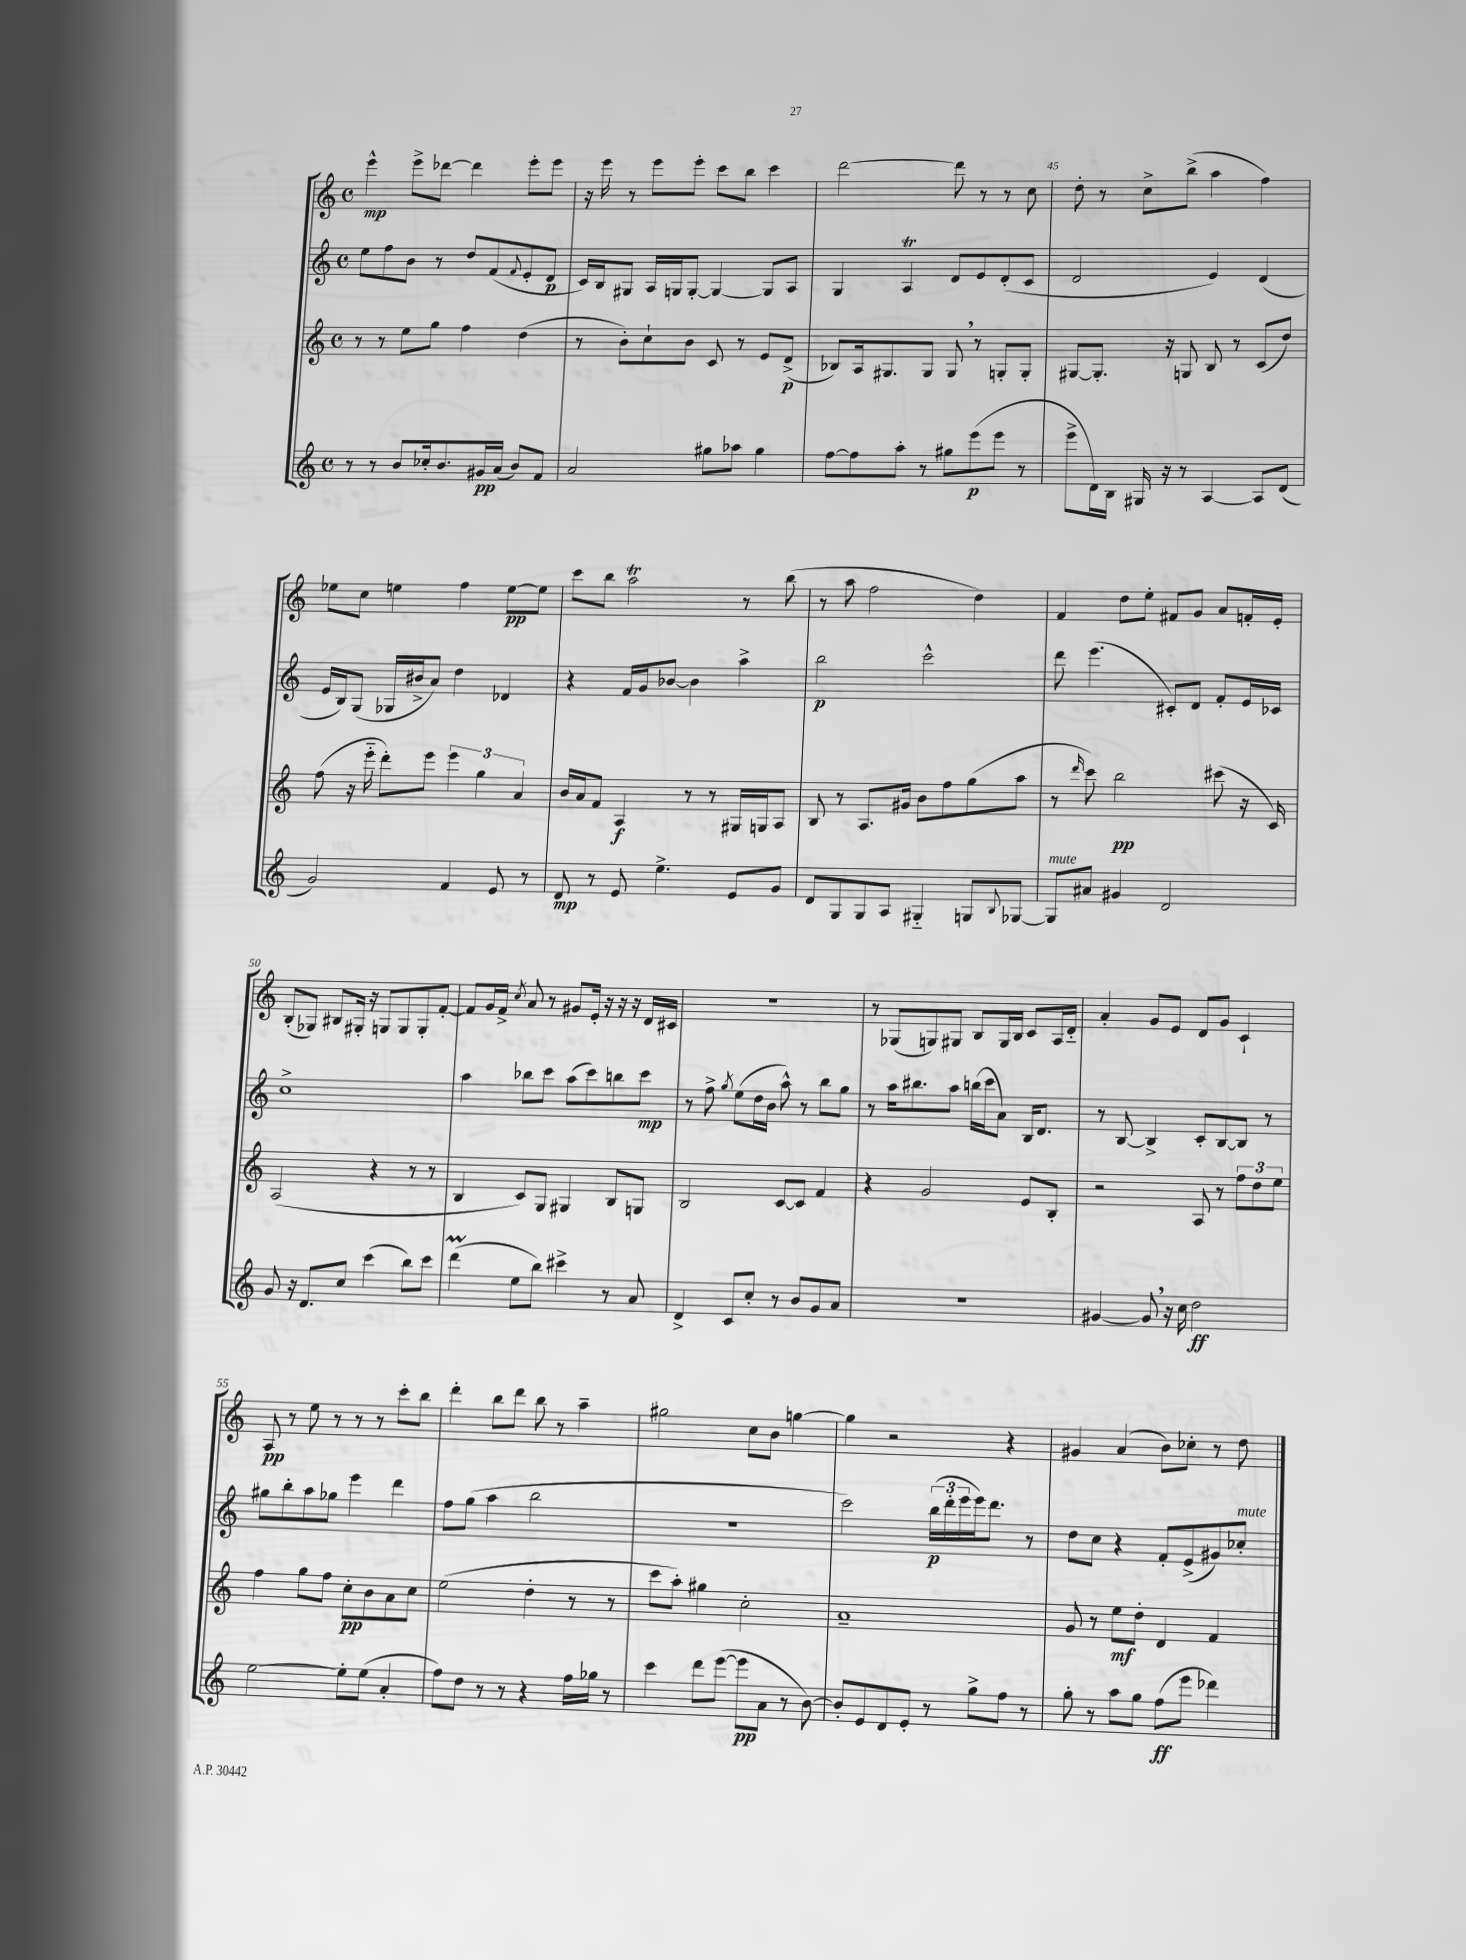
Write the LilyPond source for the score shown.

<<
\new StaffGroup <<
\new Staff = "s0" {
    \clef treble \key c \major \defaultTimeSignature \time 4/4
    e'''4-^\mp e'''8-> des'''8~ des'''4 e'''8-. e'''8 |
    r16 e'''16 r8 e'''8 e'''8-. c'''8 b''8 c'''4 |
    d'''2~ d'''8 r8 r8 c''8 |
    d''8-. r8 c''8-> b''8->( a''4 f''4) |
    ees''8 c''8 e''4 f''4 e''8~\pp e''8 |
    c'''8 b''8 a''2\trill r8 b''8( |
    r8 a''8 f''2 d''4) |
    f'4 d''8 e''8-. fis'8 g'8 a'8 f'16-. e'16-. |
    b8-.( ges8) bis8 gis16-. r16 g8 g8 g8-. f'8~-. |
    f'8 g'16 f'16-> \acciaccatura { c''8 } a'8 r8 gis'8 e'16-. r16 r16 r16 d'16 cis'16 |
    R1 |
    r8 ges8( g8) gis8 b8 gis16 b16 c'8 a16 d'16-_ |
    a'4-. g'8 e'8 d'8 g'8 c'4-! |
    a8\pp r8 e''8 r8 r8 r8 c'''8-. b''8 |
    d'''4-. b''8 d'''8 b''8 r8 a''4-- |
    gis''2 c''8 b'8 g''4~ |
    g''4 r2 r4 |
    gis'4 a'4( b'8) ces''8-. r8 d''8 \bar "|." |
}
\new Staff = "s1" {
    \clef treble \key c \major \defaultTimeSignature \time 4/4
    e''8 f''8 b'8 r8 d''8 f'8( \appoggiatura { f'8 } e'8-. d'8\p |
    c'16) b16 gis8 a16 g16 g8~-. g4~ g8 a8 |
    g4 a4\trill d'8 e'8 d'8-.( c'8 |
    d'2 e'4) d'4( |
    e'16 b16) g8( ges16 bis'16-> a'8) d''4 des'4 |
    r4 f'16 g'16 bes'8~ bes'4 a''4-> |
    b''2\p c'''2-^ |
    d'''8 e'''4.( cis'8-.) d'8 f'8-. e'16 ces'16 |
    c''1-> |
    a''4 bes''8 c'''8 a''8( c'''8) b''8 c'''8\mp |
    r8 f''8-> \acciaccatura { g''8 } e''8( d''16 b'16 a''8-^) r8 b''8 g''8 |
    r8 a''16 bis''8. a''8 b''16( c'''16 a'8) b16 d'8. |
    r8 b8~ b4-> c'8-. b8~ b8 r8 |
    gis''8 b''8-. a''8 ges''8 e'''4 d'''4 |
    f''8 g''8( a''4 b''2 |
    R1 |
    c'''2) \tuplet 3/2 { b''16\p( d'''16-. e'''16 } e'''16) d'''8. r8 |
    d''8 c''8 r4 f'8-. e'8->( gis'8) ces''8-.^\markup { \italic "mute" } \bar "|." |
}
\new Staff = "s2" {
    \clef treble \key c \major \defaultTimeSignature \time 4/4
    r8 r8 e''8 g''8 f''4 d''4( |
    r8 b'8-.) c''8-! b'8 c'8 r8 e'8 d'8->\p( |
    bes8) a16 gis8. gis8 gis8 \breathe r8 g8-. g8-. |
    gis8~ gis8.-. r16 g8 b8 r8 c'8( d''8) |
    f''8( r16 e'''16-_ d'''8-.) e'''8 \tuplet 3/2 { e'''4 g''4 a'4 } |
    b'16 a'16 f'8 a4\f r8 r8 gis16 g16 a8 |
    b8 r8 a8. gis'16 b'8 f''8 g''8( a''8 |
    r8 \grace { d'''16 } c'''8) b''2\pp cis'''8( r16 c'16) |
    a2( r4 r8 r8 |
    b4 c'8) g8 gis4 b8 g8 |
    b2 c'8~ c'8 f'4 |
    r4 g'2 e'8 b8-. |
    r2 a8 r8 \tuplet 3/2 { f''8 d''8 e''8 } |
    f''4 g''8 f''8 c''8-.\pp b'8 a'8 c''8 |
    e''2( d''4-. r8 r8 |
    c'''8 a''8-.) gis''4 c''2-. |
    a'1-- |
    g'8 r8 e''8\mf d''8-. d'4 f'4 \bar "|." |
}
\new Staff = "s3" {
    \clef treble \key c \major \defaultTimeSignature \time 4/4
    r8 r8 b'8 ces''16-. b'8. gis'16\pp a'16( b'8) f'8 |
    a'2 gis''8 aes''8 gis''4 |
    f''8~ f''8 a''8-. r8 gis''8 e'''8\p( e'''8 r8 |
    e'''8-> d'16) b16 gis16 r16 r8 a4~ a8 d'8( |
    g'2) f'4 e'8 r8 |
    d'8\mp r8 e'8 e''4.-> e'8 g'8 |
    d'8 g8 g8 a8 gis4-_ g8 \appoggiatura { b8 } ges8~ |
    ges8^\markup { \italic "mute" } ais'8 gis'4 d'2 |
    g'8 r16 d'8. c''8 c'''4( b''8) c'''8 |
    d'''4\prall( e''8 b''8) cis'''4-> r8 a'8 |
    d'4-> c'8 c''8-. r8 b'8 g'8 a'8 |
    R1 |
    gis'4~ gis'8 \breathe r16 c''16 d''2\ff |
    e''2~ e''8-. e''8( a'4-. |
    f''8) d''8 r8 r8 r4 f''16 ges''16 r8 |
    c'''4 d'''8 e'''8~( e'''8\pp a'8 r8 b'8~) |
    b'8-. e'8 d'8 e'8-. r8 g''8-> f''8 r8 |
    g''8-. r8 a''8 g''8 f''8\ff( e'''8 des'''4) \bar "|." |
}
>>
>>
\layout { \context { \Score currentBarNumber = #42 \override BarNumber.break-visibility = ##(#f #t #t) barNumberVisibility = #(every-nth-bar-number-visible 5) } }
